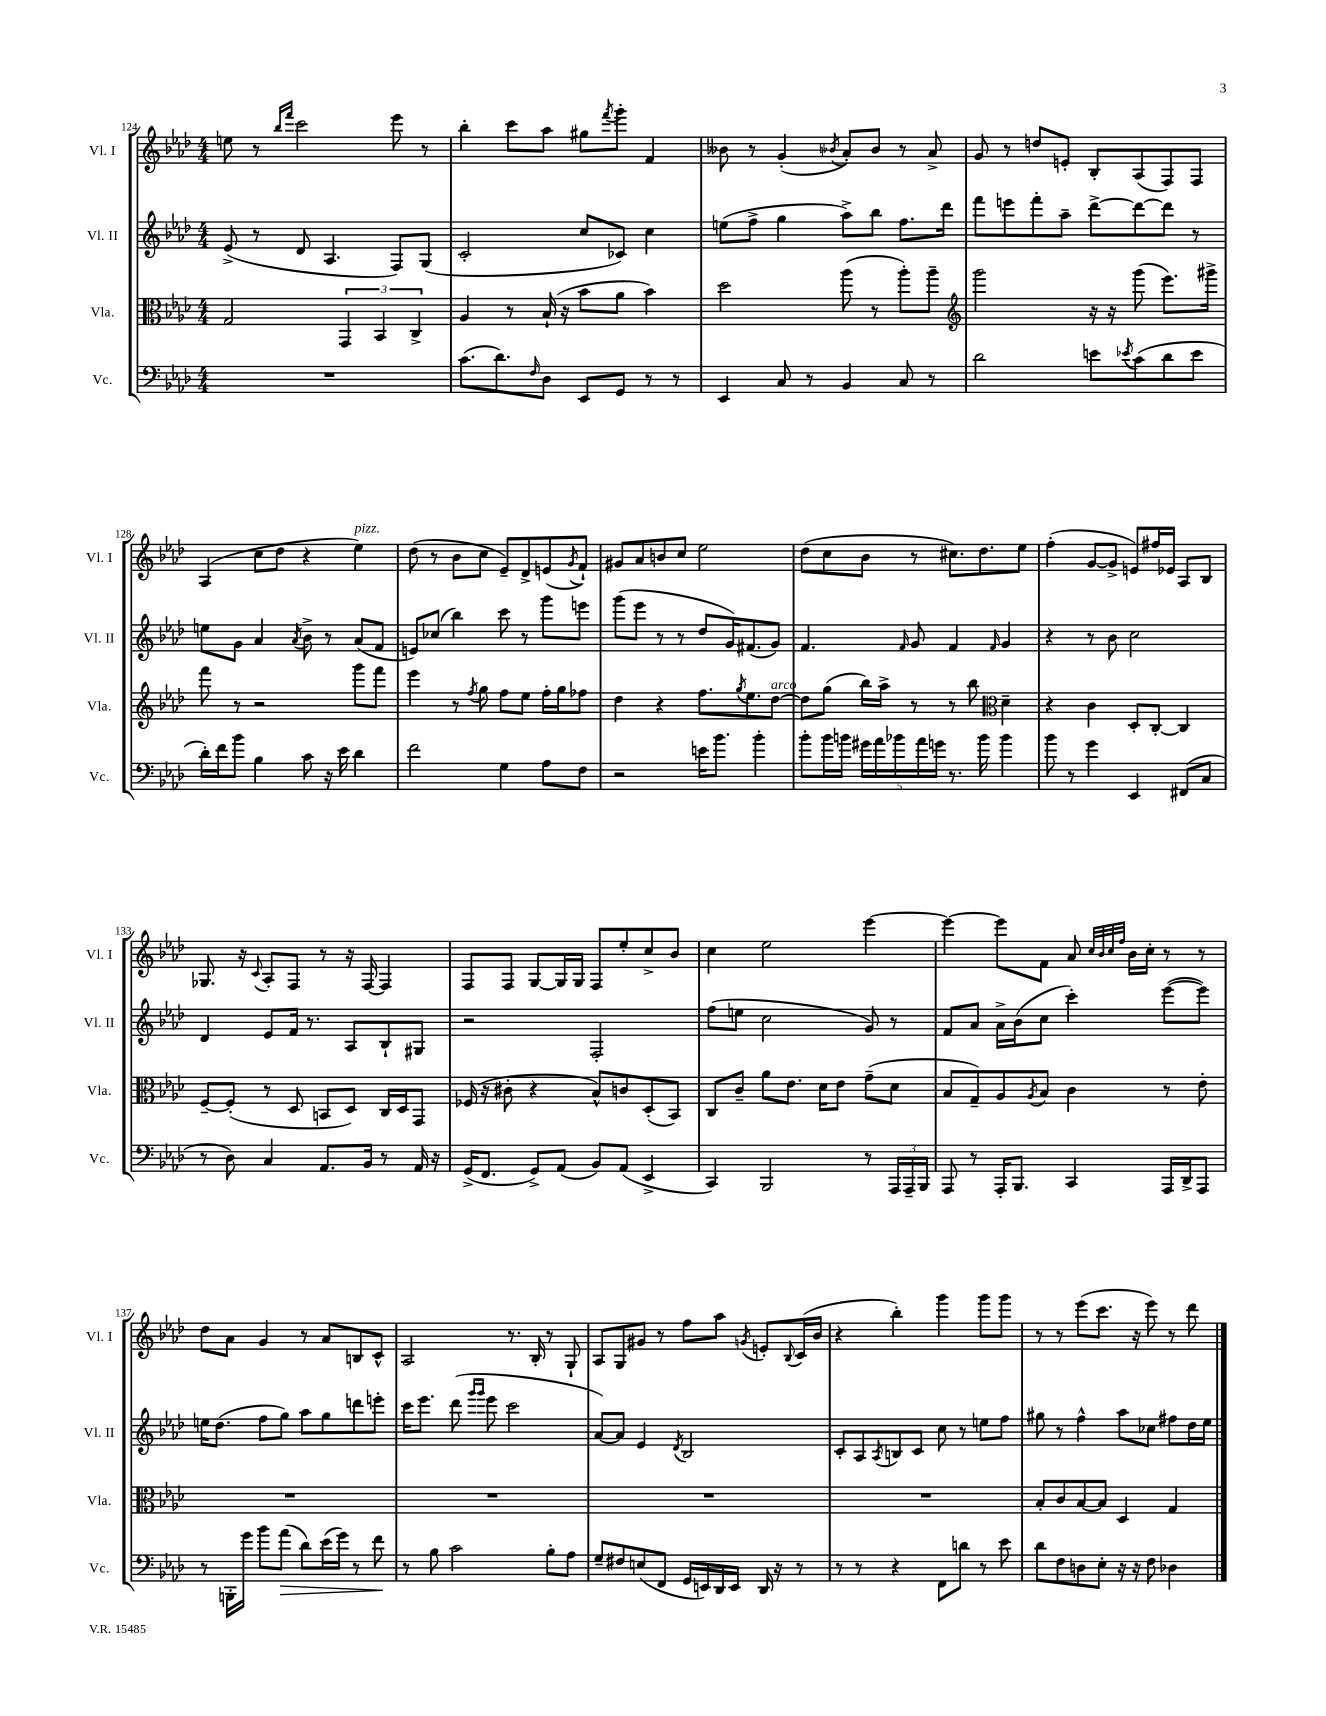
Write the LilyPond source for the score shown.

<<
\new StaffGroup <<
\new Staff = "s0" \with { instrumentName = "Vl. I" shortInstrumentName = "Vl. I" } {
    \clef treble \key aes \major \numericTimeSignature \time 4/4
    e''8 r8 \grace { bes''16 f'''16 } c'''2 ees'''8 r8 |
    bes''4-. c'''8 aes''8 gis''8 \acciaccatura { f'''8 } g'''8-. f'4 |
    beses'8 r8 g'4-.( \acciaccatura { bes'8 } aes'8-.) bes'8 r8 aes'8-> |
    g'8 r8 d''8 e'8-. bes8-. aes8( f8) f8 |
    aes4( c''8 des''8 r4 ees''4^\markup { \italic "pizz." }) |
    des''8( r8 bes'8 c''8 ees'8--) des'8-> e'8( \acciaccatura { g'8 } f'8-!) |
    gis'8 aes'8 b'8 c''8 ees''2 |
    des''8( c''8 bes'8 r8 cis''8.) des''8. ees''8 |
    f''4-.( g'8~ g'8-> e'8) fis''16 ees'16 aes8 bes8 |
    ges8. r16 \appoggiatura { c'8 } aes8-. f8 r8 r16 f16~ f4 |
    f8 f8 g8~ g16 g16 f8 ees''8-. c''8-> bes'8 |
    c''4 ees''2 ees'''4~ |
    ees'''4~ ees'''8 f'8 aes'8 \grace { c''32 bes'32 c''32 f''32 } bes'16 c''16-. r8 r8 |
    des''8 aes'8 g'4 r8 aes'8 b8 c'8-^ |
    aes2 r8. bes16-. r8 g8-! |
    aes8 g8 gis'8 r8 f''8 aes''8 \acciaccatura { g'8 } e'8-. \appoggiatura { bes8 } c'16( bes'16 |
    r4 bes''4-.) g'''4 g'''8 g'''8 |
    r8 r8 ees'''8( c'''8. r16 ees'''8) r8 des'''8 \bar "|." |
}
\new Staff = "s1" \with { instrumentName = "Vl. II" shortInstrumentName = "Vl. II" } {
    \clef treble \key aes \major \numericTimeSignature \time 4/4
    ees'8->( r8 des'8 aes4. f8) g8( |
    c'2-. c''8 ces'8) c''4 |
    e''8( f''8-> g''4 aes''8->) bes''8 f''8. des'''16 |
    f'''8 e'''8 f'''8-. aes''8-- des'''8~-> des'''8~ des'''8 r8 |
    e''8 g'8 aes'4 \acciaccatura { aes'8 } bes'8-> r8 aes'8( f'8 |
    e'8) ces''8( bes''4) c'''8 r8 g'''8 e'''8 |
    g'''8( ees'''8 r8 r8 des''8 g'16) fis'8.( g'8) |
    f'4. \grace { f'16 } g'8 f'4 \grace { f'16 } g'4 |
    r4 r8 bes'8 c''2 |
    des'4 ees'8 f'16 r8. aes8 bes8-! gis8 |
    r2 f2-. |
    f''8( e''8 c''2 g'8) r8 |
    f'8 aes'8 aes'16-> bes'16( c''8 c'''4-.) ees'''8~( ees'''8) |
    e''16 des''8.( f''8 g''8) aes''8 g''8 d'''8 e'''8-. |
    c'''16 ees'''8. des'''8( \grace { g'''16 g'''16 } ees'''8 c'''2 |
    aes'8~) aes'8 ees'4 \acciaccatura { des'8 } bes2 |
    c'8-. aes8 \acciaccatura { aes8 } b8 c'8 c''8 r8 e''8 f''8 |
    gis''8 r8 f''4-^ aes''8 ces''8 fis''8 des''16 ees''16 \bar "|." |
}
\new Staff = "s2" \with { instrumentName = "Vla." shortInstrumentName = "Vla." } {
    \clef alto \key aes \major \numericTimeSignature \time 4/4
    g2 \tuplet 3/2 { g,4 bes,4 c4-> } |
    aes4 r8 bes16-!( r16 bes'8 aes'8 bes'4) |
    des''2 aes''8( r8 aes''8-.) aes''8-- |
    \clef treble g'''2 r16 r16 g'''8( ees'''8.) gis'''16-> |
    f'''8 r8 r2 g'''8 f'''8 |
    ees'''4 r8 \acciaccatura { f''8 } g''8 f''8 ees''8 f''16-. g''16 fes''8 |
    des''4 r4 f''8. \acciaccatura { g''8 } ees''8. des''8~^\markup { \italic "arco" } |
    des''8 g''8( bes''16) aes''16-> r8 r8 bes''8 \clef alto des'4-- |
    r4 c'4 des8-. c8~-. c4 |
    f8~-- f8-.( r8 des8 b,8 des8) c16 des16 g,8 |
    fes16( r16 cis'8-. r4 bes8-^) c'8 des8-.( bes,8) |
    c8 c'8-- aes'8 ees'8. des'16 ees'8 g'8--( des'8 |
    bes8 g8--) aes8 \acciaccatura { aes8 } bes8 c'4 r8 ees'8-. |
    R1 |
    R1 |
    R1 |
    R1 |
    bes8-. c'8 bes8~ bes8 des4 g4 \bar "|." |
}
\new Staff = "s3" \with { instrumentName = "Vc." shortInstrumentName = "Vc." } {
    \clef bass \key aes \major \numericTimeSignature \time 4/4
    R1 |
    c'8.( des'8.) \grace { f16 } des8 ees,8 g,8 r8 r8 |
    ees,4 c8 r8 bes,4 c8 r8 |
    des'2 e'8 \acciaccatura { ees'8 } c'8( des'8 ees'8 |
    des'16-.) f'16 bes'8 bes4 c'8 r16 ees'16 des'4 |
    f'2 g4 aes8 f8 |
    r2 e'16 bes'8. bes'4-. |
    bes'8-. bes'16 b'16 \tuplet 5/4 { gis'16 aes'16 bes'16 aes'16 g'16 } r8. bes'16 bes'4 |
    bes'8 r8 g'4 ees,4 fis,8( c8 |
    r8 des8) c4 aes,8. bes,16 r8 aes,16 r16 |
    g,16->( f,8. g,8->) aes,8( bes,8) aes,8( ees,4-> |
    c,4) bes,,2 r8 \tuplet 3/2 { aes,,16 aes,,16-- bes,,16 } |
    aes,,8 r8 aes,,16-. bes,,8. c,4 aes,,16 des,16-> aes,,8 |
    r8 b,,16-. g'16 bes'8 aes'8\>( des'8) ees'16( g'16) r8 f'8\! |
    r8 bes8 c'2 bes8-. aes8 |
    g8-- fis8 e8( f,8 g,16 e,16) des,16 e,16 des,16 r16 r8 |
    r8 r8 r4 f,8 d'8 r8 ees'8 |
    des'8 f8 d8 ees8-. r16 r16 f8 des4 \bar "|." |
}
>>
>>
\layout { \context { \Score currentBarNumber = #124 } }
